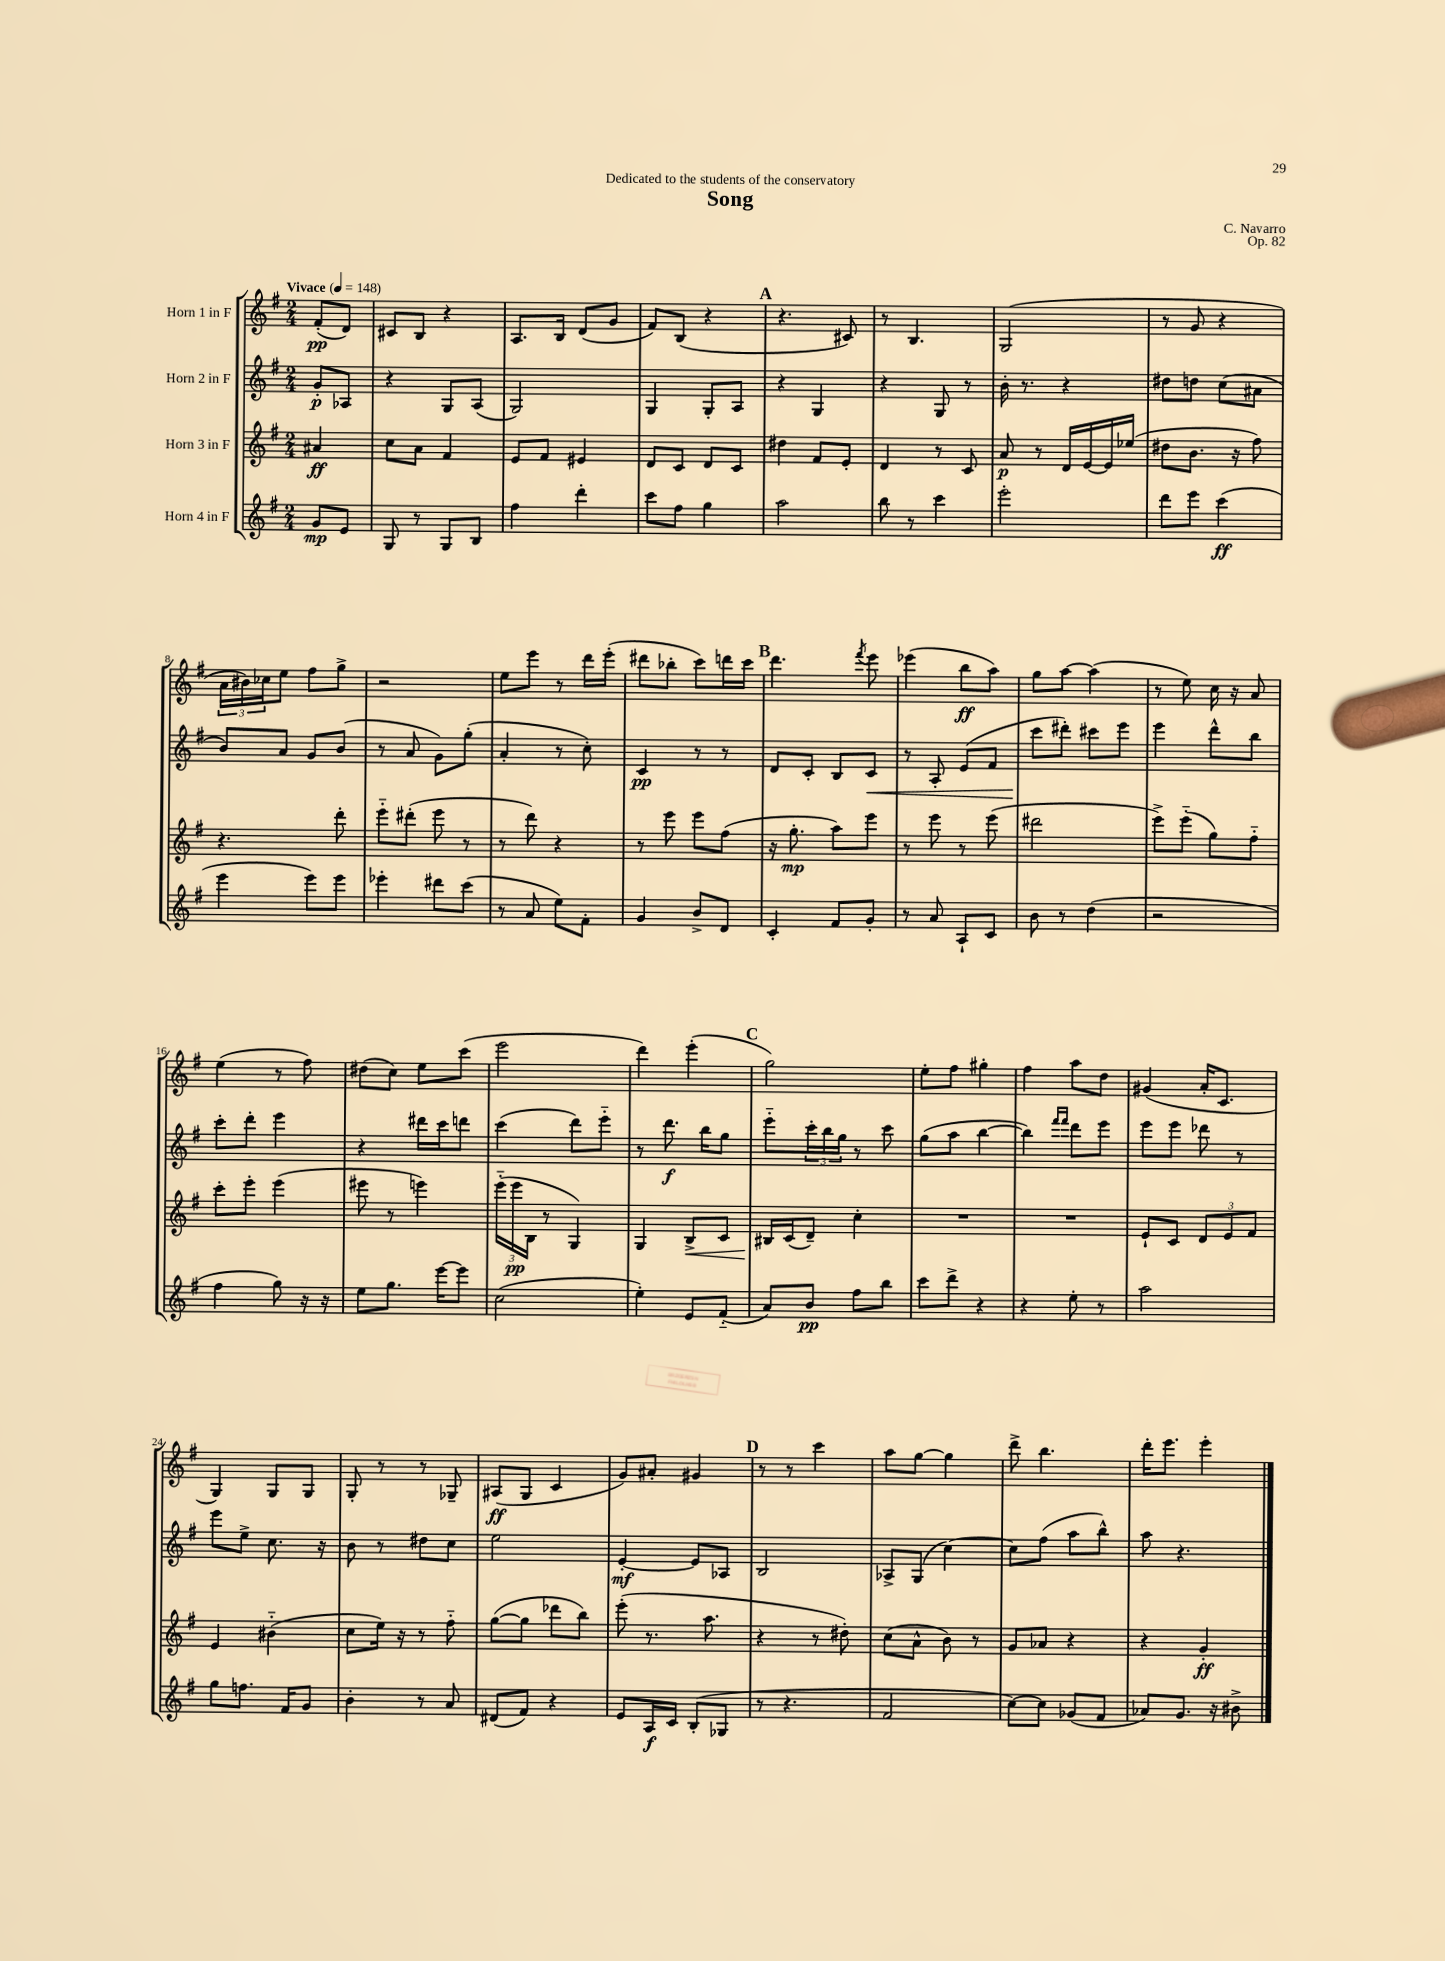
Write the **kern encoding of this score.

**kern	**kern	**kern	**kern
*staff4	*staff3	*staff2	*staff1
*clefG2	*clefG2	*clefG2	*clefG2
*k[f#]	*k[f#]	*k[f#]	*k[f#]
*M2/4	*M2/4	*M2/4	*M2/4
*MM148	*MM148	*MM148	*MM148
8g	4a#	8g'	(8f#'
8e	.	8A-	8d)
=	=	=	=
8G	8cc	4r	8c#
8r	8a	.	8B
8G	4f#	8G	4r
8B	.	(8A	.
=	=	=	=
4ff#	8e	2G)	8.A
.	8f#	.	.
.	.	.	16B
4ddd'	4e#	.	(8d
.	.	.	8g
=	=	=	=
8ccc	8d	4G	8f#)
8ff#	8c	.	(8B
4gg	8d	8G'	4r
.	8c	8A	.
=	=	=	=
2aa	4dd#	4r	4.r
.	8f#	4G	.
.	8e'	.	8c#)
=	=	=	=
8bb	4d	4r	8r
8r	.	.	4.B
4ccc	8r	8G	.
.	8c	8r	.
=	=	=	=
2eee'	8a	16b'	(2G
.	.	8.r	.
.	8r	.	.
.	16d	4r	.
.	[16e	.	.
.	16e]	.	.
.	(16ee-	.	.
=	=	=	=
8ddd	8dd#	8dd#	8r
8eee	8.b	8dd	8g
(4ccc	.	(8cc	4r
.	16r	.	.
.	8ff#)	8a#	.
=	=	=	=
4eee	4.r	8b)	24a
.	.	.	24b#)
.	.	.	24cc-
.	.	8a	8ee
8eee)	.	8g	8ff#
8eee	8ddd'	(8b	8gg^
=	=	=	=
4eee-'	8eee'~	8r	2r
.	(8ddd#'	8a	.
8ddd#	8eee	8g)	.
(8ccc	8r	(8gg'	.
=	=	=	=
8r	8r	4a'	8ee
8a	8ddd)	.	8eee
8ee)	4r	8r	8r
8f#'	.	8cc')	16ddd
.	.	.	(16eee'
=	=	=	=
4g	8r	4c	8ddd#
.	8eee	.	8bb-'
8b^	8eee	8r	8ccc)
8d	(8ff#	8r	16ddd
.	.	.	16ccc
=	=	=	=
4c'	16r	8d	4.ddd
.	8.gg'	.	.
.	.	8c'	.
8f#	8aa)	8B	.
.	.	.	8qfff#
8g'	8eee	8c	8eee
=	=	=	=
8r	8r	8r	(4eee-
8a	8eee	8A'	.
8A`	8r	(8e	8bb
8c	(8eee	8f#	8aa)
=	=	=	=
8b	2ddd#	8ccc	8gg
8r	.	8ddd#')	[8aa
(4dd	.	8ccc#	(4aa]
.	.	8eee	.
=	=	=	=
2r	8eee^)	4eee	8r
.	(8eee'~	.	8ee)
.	8gg)	8ddd^^	16cc
.	.	.	16r
.	8ff#'~	8bb	8a
=	=	=	=
4ff#	8ccc'	8ccc'	(4ee
.	8eee'	8ddd'	.
8gg)	(4eee	4eee	8r
16r	.	.	8ff#)
16r	.	.	.
=	=	=	=
8ee	8eee#	4r	(8dd#
8.gg	8r	.	8cc)
.	4eee)	16ddd#	8ee
[16eee	.	16ccc	.
8eee]	.	8ddd	(8ccc
=	=	=	=
(2cc	(24eee'~	(4ccc	2eee
.	24eee	.	.
.	24B	.	.
.	8r	.	.
.	4G)	8ddd)	.
.	.	8eee'~	.
=	=	=	=
4ee')	4G	8r	4ddd)
.	.	8.ddd	.
8e	8B^	.	(4eee'
.	.	16bb	.
(8f#'~	8c	8gg	.
=	=	=	=
8a)	16B#	8eee'~	2gg)
.	(16c	.	.
8b	8d~)	24ccc'	.
.	.	24bb	.
.	.	24gg	.
8ff#	4cc'	8r	.
8bb	.	8ccc	.
=	=	=	=
8ccc	2r	(8gg	8ee'
8ddd^	.	8aa	8ff#
4r	.	[4bb	4gg#'
=	=	=	=
4r	2r	4bb])	4ff#
.	.	16qqfff#	.
.	.	16qqfff#	.
8ee'	.	8ddd	8aa
8r	.	8eee	8dd
=	=	=	=
2aa	8e`	8eee	(4g#
.	8c	8eee	.
.	12d	8ddd-	16a'
.	.	.	8.c
.	12e	.	.
.	.	8r	.
.	12f#	.	.
=	=	=	=
8gg	4e	8eee	4G)
8.ff	.	8ee^	.
.	(4b#'~	8.cc	8G
16f#	.	.	.
8g	.	.	8G
.	.	16r	.
=	=	=	=
4b'	8cc	8b	8G'
.	16ee)	8r	8r
.	16r	.	.
8r	8r	8dd#	8r
8a	8ff#'~	8cc	8G-~
=	=	=	=
(8d#	([8gg	2ee	(8A#
8f#)	8gg]	.	8G
4r	8ddd-	.	4c
.	8bb)	.	.
=	=	=	=
8e	(8eee'	[4e'	8g)
16A	8.r	.	8a#'
16c	.	.	.
(8B'	.	8e]	4g#
.	8.aa	.	.
8G-	.	8A-	.
=	=	=	=
8r	4r	2B	8r
4.r	.	.	8r
.	8r	.	4ccc
.	8dd#')	.	.
=	=	=	=
2f#	(8cc	8A-^	8aa
.	8a^^	(8G	[8gg
.	8b)	[4cc)	4gg]
.	8r	.	.
=	=	=	=
[8cc)	8g	8cc]	8ddd^
8cc]	8a-	(8ff#	4.bb
(8g-	4r	8aa	.
8f#	.	8bb^^)	.
=	=	=	=
8a-)	4r	8aa	16ddd'
.	.	.	8.eee
8.g	.	4.r	.
.	4g'	.	4eee'
16r	.	.	.
8b#^	.	.	.
==	==	==	==
*-	*-	*-	*-
